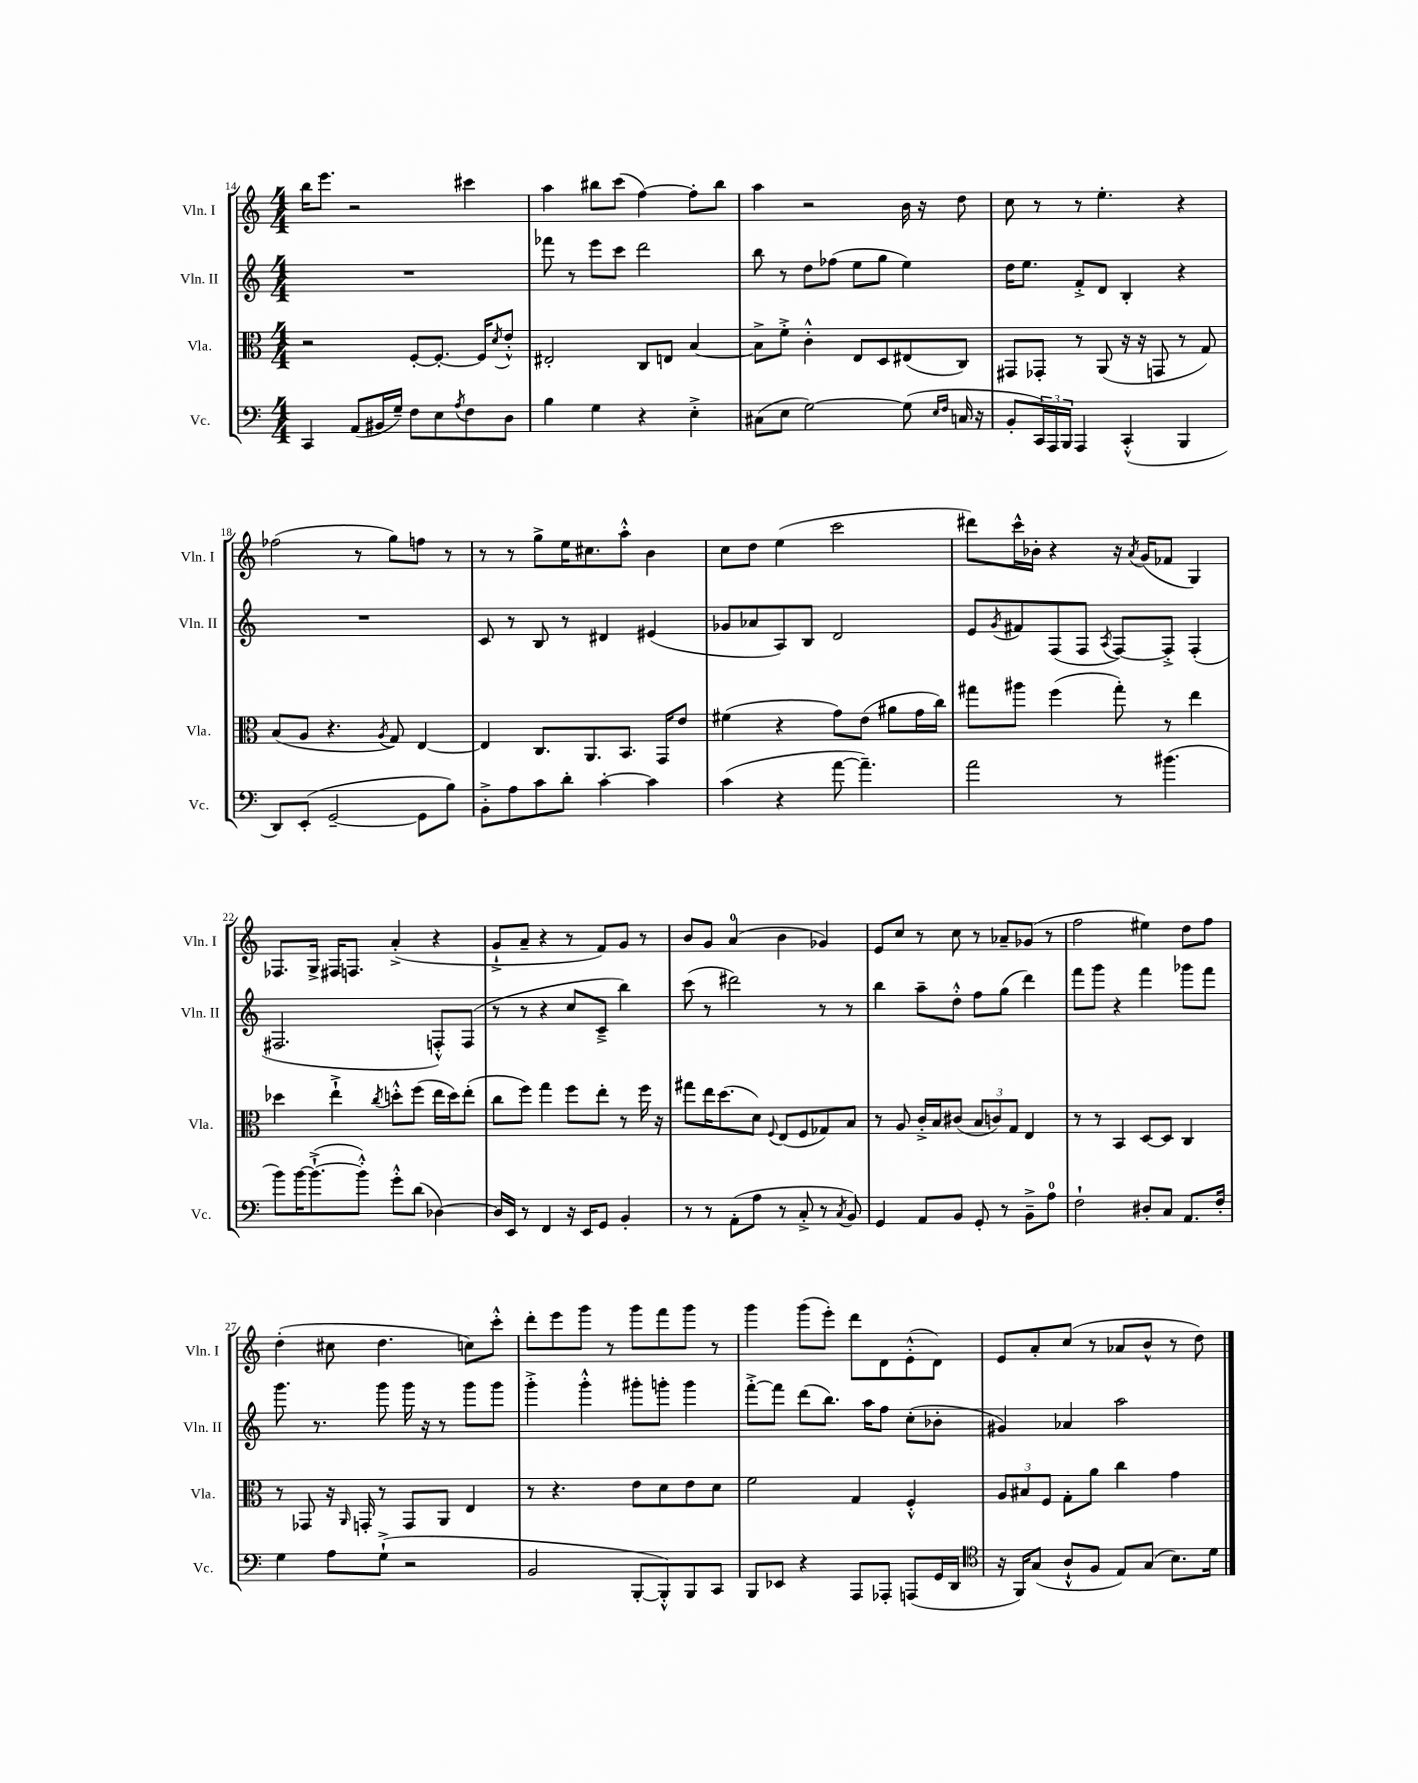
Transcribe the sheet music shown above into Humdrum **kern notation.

**kern	**kern	**kern	**kern
*staff4	*staff3	*staff2	*staff1
*clefF4	*clefC3	*clefG2	*clefG2
*k[]	*k[]	*k[]	*k[]
*M4/4	*M4/4	*M4/4	*M4/4
4CC	2r	1r	16bb
.	.	.	8.eee
(8AA	.	.	2r
16BB#	.	.	.
16G~)	.	.	.
8F	[8F'	.	.
8E	8.F'_	.	.
8qA	.	.	.
8F	.	.	4ccc#
.	16F]	.	.
.	8qd	.	.
8D	8e'^^	.	.
=	=	=	=
4B	2E#'	8fff-	4aa
.	.	8r	.
4G	.	8eee	8bb#
.	.	8ccc	(8ccc
4r	8C	2ddd	[4ff)
.	8E	.	.
4E'^	[4B	.	8ff']
.	.	.	8bb#
=	=	=	=
(8C#	8B^]	8bb	4aa
8E	8f'^	8r	.
[2G)	4c'^^	8dd	2r
.	.	(8ff-	.
.	8E	8ee	.
.	8D	8gg	.
(8G]	(8E#	4ee)	16b
.	.	.	16r
16qqE	.	.	.
16qqF	.	.	.
16C	8C)	.	8dd
16r	.	.	.
=	=	=	=
8BB'	8GG#	16dd	8cc
.	.	8.ee	.
24CC)	8GG-'	.	8r
24AAA	.	.	.
24BBB	.	.	.
4AAA	8r	8f'^	8r
.	(8AA	8d	4.ee'
(4CC'^^	16r	4B'	.
.	16r	.	.
.	8GG	.	.
4BBB	8r	4r	4r
.	8G)	.	.
=	=	=	=
8DD)	(8B	1r	(2ff-
(8EE'	8A	.	.
[2GG~	4.r	.	.
.	.	.	8r
.	8qA	.	.
.	8G)	.	8gg)
8GG]	[4E	.	8ff
8B)	.	.	8r
=	=	=	=
8BB'^	4E]	8c	8r
8A	.	8r	8r
8c	8.C	8B	8gg^
8d'	.	8r	16ee
.	8.AA	.	8.cc#
[4c'	.	4d#	.
.	8.BB	.	8aa'^^
4c]	.	(4e#	4b
.	16GG	.	.
.	8e	.	.
=	=	=	=
(4c	(4f#	8g-	8cc
.	.	8a-	8dd
4r	4r	8A)	(4ee
.	.	8B	.
[8a	8g)	2d	2ccc
4.a~])	(8e	.	.
.	8a#	.	.
.	16g	.	.
.	16cc)	.	.
=	=	=	=
2a	8gg#	8e	8ddd#)
.	.	8qg	.
.	8aa#	8f#	16ccc^^
.	.	.	16b-'
.	(4ff	(8F	4r
.	.	8F	.
.	.	8qA	.
8r	8gg#')	[8F)	16r
.	.	.	8qa
.	.	.	(16g
(4.b#	8r	8F'^]	8f-
.	4ee	(4F'	4G)
=	=	=	=
8b)	4dd-	2.F#	8.F-
[16b	.	.	.
(8.b`^_	.	.	16G^
.	4ee`^	.	16F#
.	.	.	8.F
8b'^^])	.	.	.
.	8qcc	.	.
8g'^^	8dd'^^	.	(4a'^
(8d	(8ff	.	.
[4D-)	16ee	8F'^^)	4r
.	16dd)	.	.
.	(8ee'	(8F	.
=	=	=	=
16D-]	8cc	8r	8g`^
16EE	.	.	.
8r	8ff)	8r	8a~
4FF	4gg	4r	4r
16r	8ff	8cc	8r
16EE	.	.	.
8GG	8ee'	8c~^	8f)
4BB'	8r	4bb)	8g
.	16ff	.	8r
.	16r	.	.
=	=	=	=
8r	8gg#	(8ccc	8b
8r	16ee	8r	8g
.	(8.dd	.	.
(8AA'	.	2ddd#)	(4a
8A	8d)	.	.
.	8qqF	.	.
8r	(8E	.	4b
8C'^	8F	.	.
8r	8G-)	8r	4g-)
8qC	.	.	.
8BB)	8B	8r	.
=	=	=	=
4GG	8r	4bb	8e
.	8A	.	8cc
8AA	16c'^	8aa~	8r
.	16B	.	.
8BB	(8c#	8dd'^^	8cc
8GG'	12B	8ff	8r
.	12c)	.	.
8r	.	(8gg	8a-~
.	12G	.	.
8BB~^	4E	4ddd)	(8g-
8A	.	.	8r
=	=	=	=
2F`	8r	8fff	2ff
.	8r	8ggg	.
.	4BB	4r	.
8D#'	[8D	4fff	4ee#)
8C	8D]	.	.
8.AA	4C	8ggg-	8dd
.	.	8fff	8ff
16F'	.	.	.
=	=	=	=
4G	8r	8.ggg	(4dd'
.	8GG-	.	.
.	.	8.r	.
8A	16r	.	8cc#
.	16qqAA	.	.
.	16GG'	.	.
(8G`^	8r	8ggg	4.dd
2r	8GG	16ggg	.
.	.	16r	.
.	8AA	8r	.
.	4E	8ggg	8cc)
.	.	8ggg	8ccc'^^
=	=	=	=
2BB	8r	4ggg'^	8ddd'
.	4.r	.	8eee
.	.	4ggg'^^	8ggg
.	.	.	8r
[8BBB'	8e	8ggg#'	8ggg
8BBB'^^])	8d	8ggg'	8fff
8BBB	8e	4ggg	8ggg
8CC	8d	.	8r
=	=	=	=
8BBB	2f	[8fff'^	4ggg
8EE-	.	8fff]	.
4r	.	(8ddd	(8ggg
.	.	8.bb)	8eee')
8AAA	4G	.	8ddd
.	.	16aa	.
8AAA-'	.	8ff	8d
(8AAA	4F'^^	(8cc'	(8e'^^
16GG	.	8b-'	8d)
16DD	.	.	.
=	=	=	=
*clefC4	*	*	*
16r	12A	4g#)	8e
16FF)	.	.	.
.	12B#	.	.
(8G	.	.	8a'
.	12F	.	.
8A`^^	8G'	4a-	(8cc
8F	8a	.	8r
8E)	4cc	2aa	8a-
(8G	.	.	8b^^
8.B)	4g	.	8r
.	.	.	8dd)
16d	.	.	.
==	==	==	==
*-	*-	*-	*-
